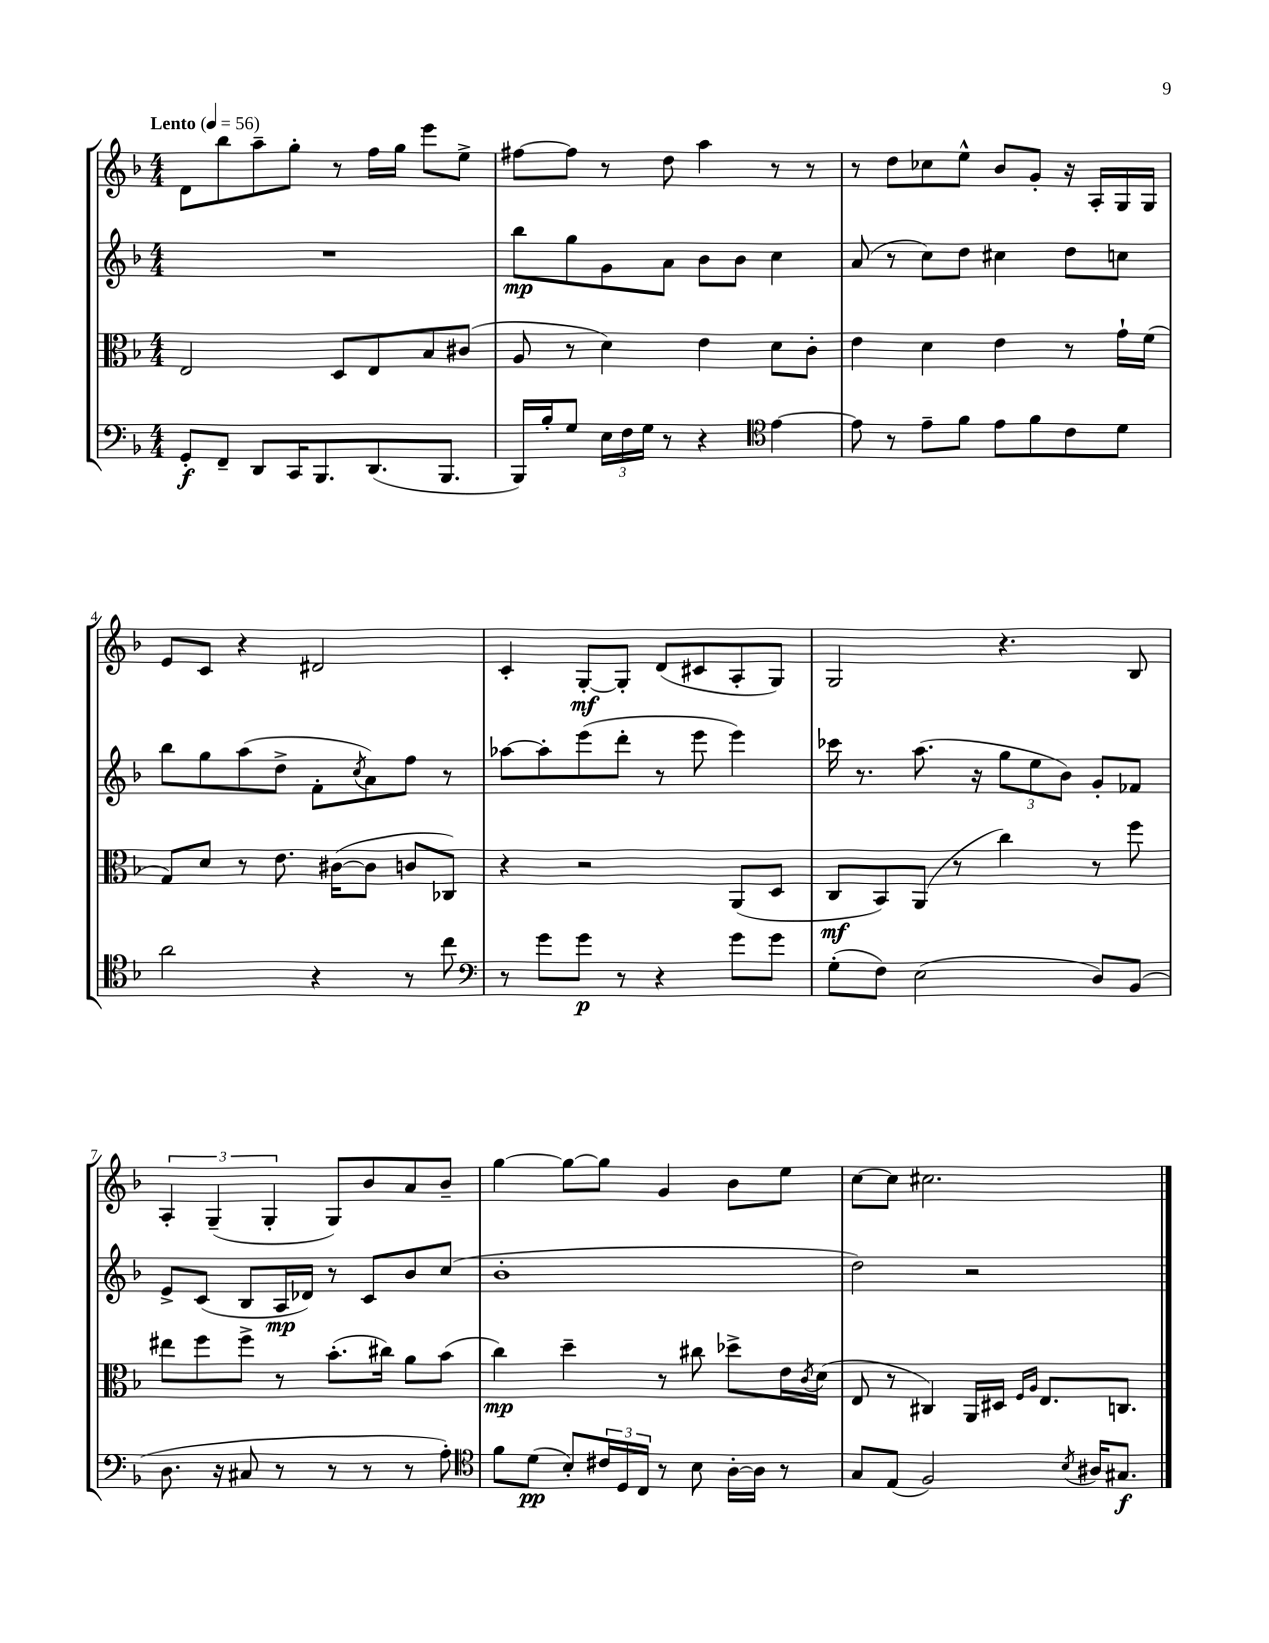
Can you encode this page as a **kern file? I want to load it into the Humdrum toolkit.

**kern	**dynam	**kern	**dynam	**kern	**dynam	**kern	**dynam
*part4	*part4	*part3	*part3	*part2	*part2	*part1	*part1
*staff4	*staff4	*staff3	*staff3	*staff2	*staff2	*staff1	*staff1
*clefF4	*	*clefC3	*	*clefG2	*	*clefG2	*
*k[b-]	*	*k[b-]	*	*k[b-]	*	*k[b-]	*
*M4/4	*	*M4/4	*	*M4/4	*	*M4/4	*
*MM56	*	*MM56	*	*MM56	*	*MM56	*
=1	=1	=1	=1	=1	=1	=1	=1
!	!	!	!	!	!	!LO:TX:a:B:t=Lento	!
8GG'/L	f	2E/	.	1r	.	8d\L	.
8FF~/J	.	.	.	.	.	8bb-\	.
8DD/L	.	.	.	.	.	8aa~\	.
16CC/K	.	.	.	.	.	8gg'\J	.
8.BBB-/	.	.	.	.	.	.	.
.	.	8D/L	.	.	.	8r	.
(8.DD/	.	8E/	.	.	.	16ff\LL	.
.	.	.	.	.	.	16gg\JJ	.
.	.	8B-/	.	.	.	8eee\L	.
8.BBB-/J	.	.	.	.	.	.	.
.	.	(8c#X/J	.	.	.	8ee^\J	.
=2	=2	=2	=2	=2	=2	=2	=2
16BBB-/LL)	.	8A/	.	8bb-\L	mp	[8ff#X\L	.
16B-'/J	.	.	.	.	.	.	.
8G/J	.	8r	.	8gg\	.	8ff#\J]	.
24E\LL	.	4d\)	.	8g\	.	8r	.
24F\	.	.	.	.	.	.	.
24G\JJ	.	.	.	.	.	.	.
8r	.	.	.	8a\J	.	8dd\	.
4r	.	4e\	.	8b-\L	.	4aa\	.
.	.	.	.	8b-\J	.	.	.
*clefC4	*	*	*	*	*	*	*
[4e\	.	8d\L	.	4cc\	.	8r	.
.	.	8c'\J	.	.	.	8r	.
=3	=3	=3	=3	=3	=3	=3	=3
8e\]	.	4e\	.	(8a/	.	8r	.
8r	.	.	.	8r	.	8dd\L	.
8e~\L	.	4d\	.	8cc\L)	.	8cc-X\	.
8f\J	.	.	.	8dd\J	.	8ee^^\J	.
8e\L	.	4e\	.	4cc#X\	.	8b-/L	.
8f\	.	.	.	.	.	8g'/J	.
8c\	.	8r	.	8dd\L	.	16r	.
.	.	.	.	.	.	16A'/LL	.
8d\J	.	16g`\LL	.	8ccn\J	.	16G/	.
.	.	(16f\JJ	.	.	.	16G/JJ	.
!!LO:LB:g=z
=4	=4	=4	=4	=4	=4	=4	=4
2a\	.	8G/L)	.	8bb-\L	.	8e/L	.
.	.	8d/J	.	8gg\	.	8c/J	.
.	.	8r	.	(8aa\	.	4r	.
.	.	8.e\	.	8dd^\J	.	.	.
4r	.	.	.	8f'\L	.	2d#X/	.
.	.	([16c#X\KL	.	.	.	.	.
.	.	.	.	8qcc/	.	.	.
.	.	8c#\J]	.	8a\)	.	.	.
8r	.	8cn/L	.	8ff\J	.	.	.
8cc\	.	8C-X/J)	.	8r	.	.	.
=5	=5	=5	=5	=5	=5	=5	=5
*clefF4	*	*	*	*	*	*	*
8r	.	4r	.	[8aa-X\L	.	4c'/	.
8g\L	.	.	.	8aa-'\]	.	.	.
8g\J	p	2r	.	(8eee\	.	[8G'/L	mf
8r	.	.	.	8ddd'\J	.	8G'/J]	.
4r	.	.	.	8r	.	(8d/L	.
.	.	.	.	8eee\	.	8c#X/	.
8g\L	.	(8AA/L	.	4eee\)	.	8A'/	.
8g\J	.	8D/J	.	.	.	8G/J)	.
=6	=6	=6	=6	=6	=6	=6	=6
(8G'\L	.	8C/L	mf	16ccc-X\	.	2G/	.
.	.	.	.	8.r	.	.	.
8F\J)	.	8BB-/)	.	.	.	.	.
(2E\	.	(8AA/J	.	(8.aa\	.	.	.
.	.	8r	.	.	.	.	.
.	.	.	.	16r	.	.	.
.	.	4cc\)	.	12gg\L	.	4.r	.
.	.	.	.	12ee\	.	.	.
.	.	.	.	12b-\J)	.	.	.
8D/L)	.	8r	.	8g'/L	.	.	.
(8BB-/J	.	8ff\	.	8f-X/J	.	8B-/	.
!!LO:LB:g=z
=7	=7	=7	=7	=7	=7	=7	=7
8.D\	.	8ee#X\L	.	8e^/L	.	6A'/	.
.	.	8ff\	.	(8c/J	.	.	.
.	.	.	.	.	.	(6G~/	.
16r	.	.	.	.	.	.	.
8C#X/	.	8ff^\J	.	8B-/L	.	.	.
.	.	.	.	.	.	6G'/	.
8r	.	8r	.	16A/L	mp	.	.
.	.	.	.	16d-X/JJ)	.	.	.
8r	.	(8.b-'\L	.	8r	.	8G/L)	.
8r	.	.	.	8c/L	.	8b-/	.
.	.	16cc#X\Jk)	.	.	.	.	.
8r	.	8a\L	.	8b-/	.	8a/	.
8A'\)	.	(8b-\J	.	(8cc/J	.	8b-~/J	.
=8	=8	=8	=8	=8	=8	=8	=8
*clefC4	*	*	*	*	*	*	*
8f\L	.	4cc\)	mp	1b-'	.	[4gg\	.
(8d\J	pp	.	.	.	.	.	.
8B-'/L)	.	4dd~\	.	.	.	8gg\L_	.
24c#X/L	.	.	.	.	.	8gg\J]	.
24D/	.	.	.	.	.	.	.
24C/JJ	.	.	.	.	.	.	.
8r	.	8r	.	.	.	4g/	.
8B-\	.	8cc#X\	.	.	.	.	.
[16A'\LL	.	8dd-X^\L	.	.	.	8b-\L	.
16A\JJ]	.	.	.	.	.	.	.
8r	.	16e\L	.	.	.	8ee\J	.
.	.	8qc/	.	.	.	.	.
.	.	(16d\JJ	.	.	.	.	.
=9	=9	=9	=9	=9	=9	=9	=9
8G/L	.	8E/	.	2dd\)	.	[8cc\L	.
(8E/J	.	8r	.	.	.	8cc\J]	.
2F/)	.	4C#X/)	.	.	.	2.cc#X\	.
.	.	16AA/LL	.	2r	.	.	.
.	.	16D#X/JJ	.	.	.	.	.
.	.	16qqF/LL	.	.	.	.	.
.	.	16qqA/JJ	.	.	.	.	.
.	.	8.E/L	.	.	.	.	.
8qB-/	.	.	.	.	.	.	.
16A#X/KL	.	.	.	.	.	.	.
8.G#X/J	f	8.Cn/J	.	.	.	.	.
==	==	==	==	==	==	==	==
*-	*-	*-	*-	*-	*-	*-	*-
